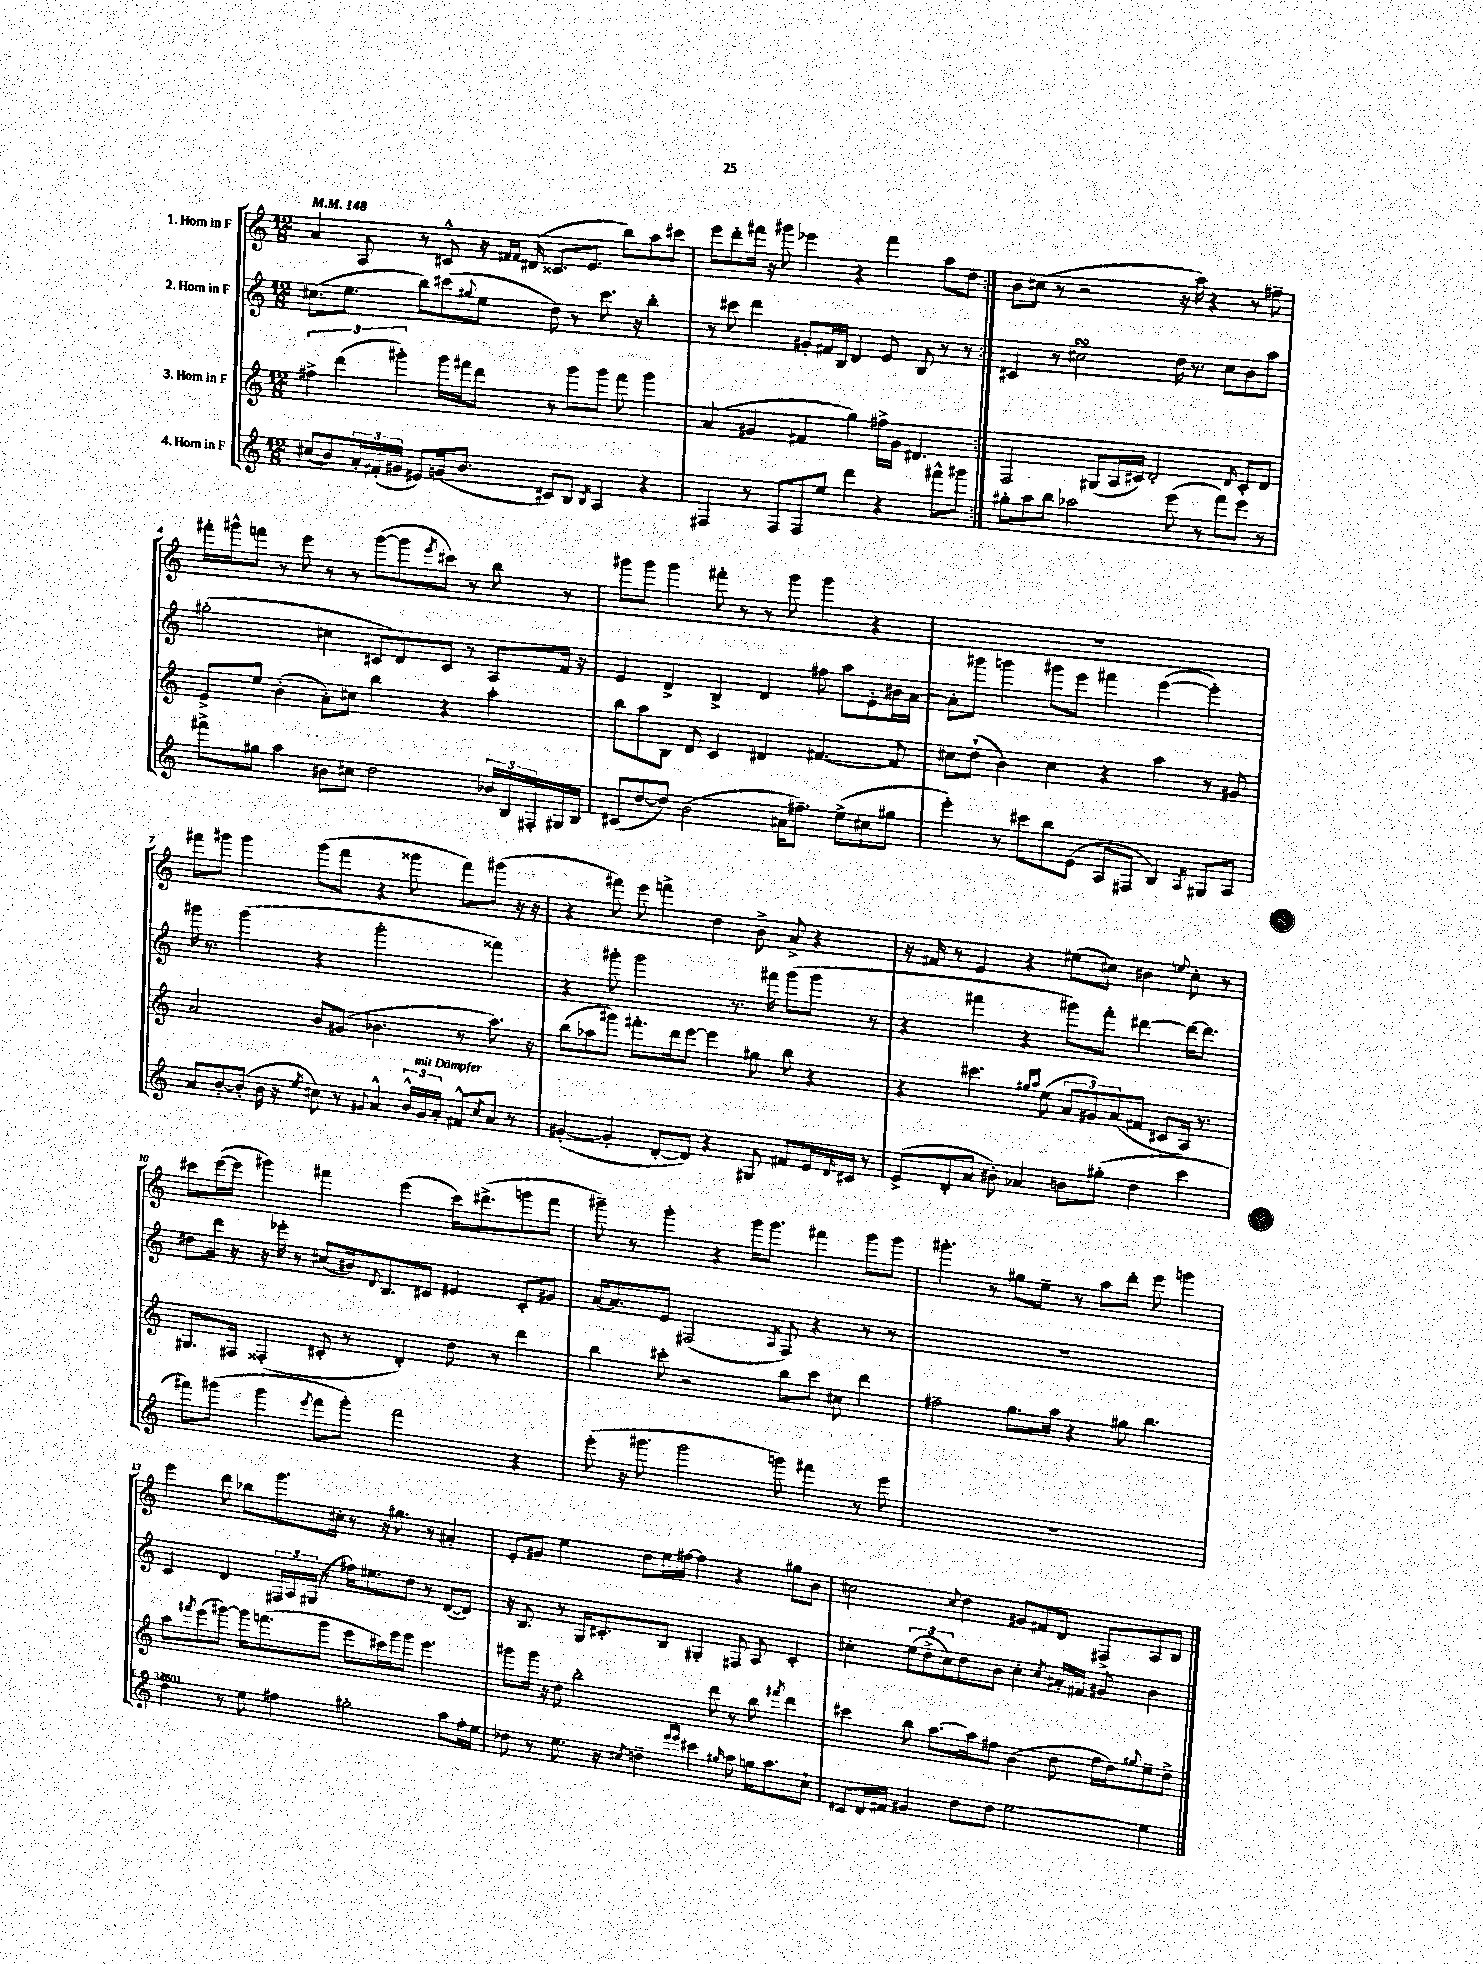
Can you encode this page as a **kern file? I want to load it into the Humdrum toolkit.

**kern	**kern	**kern	**kern
*staff4	*staff3	*staff2	*staff1
*clefG2	*clefG2	*clefG2	*clefG2
*k[]	*k[]	*k[]	*k[]
*M12/8	*M12/8	*M12/8	*M12/8
*MM148	*MM148	*MM148	*MM148
(8cc#/L	6ff#^\	(8.cc#\L	4a/
8b/)	.	.	.
.	(6ddd\	.	.
.	.	8.ee\J	.
24a'/L	.	.	8A/
(24f#'/	.	.	.
24g#/JJ	6ggg#'\)	.	.
8e#/L)	.	8bb\L)	8r
(16g/k	16ggg#\LL	(8ccc#\	8c#^^/
8.b/J	16fff#\J	.	.
.	.	8qqgg#/	.
.	8ddd\J	8ee\J	16r
.	.	.	16qqf#/LL
.	.	.	16qqf#/JJ
.	.	.	(16d#/
8c#/L)	8r	8dd\)	8.c##/L
8B/J	8ggg#\L	8r	.
.	.	.	8.e/J
8qB/	.	.	.
4A/	8ggg#\J	8.ccc#\	.
.	8fff#\	.	8bb\L)
.	.	16r	.
4r	4ggg#\	4bb'\	8aa\
.	.	.	8ccc#\J
=	=	=	=
4F#/	(4a/	8r	8eee\L
.	.	8ccc#\	8ddd'\
8r	4g#/	4ddd\	16fff#\Jk
.	.	.	16r
8F#/L	.	.	8ggg#\
8F#/	4f#/	8g#'/L	4eee-\
8ee/J	.	16f#/L	.
.	.	16B/JJ	.
4ddd\	4gg\)	4d/	4r
4r	16ff#^\LL	8e/	4fff#\
.	16g#\JJ	.	.
.	4.d#/	8B/	.
8fff#^^\L	.	8r	8aa\L
8ggg#\J	.	8r	8dd\J
=:|!	=:|!	=:|!	=:|!
8gg#'\L	2F/	4c#/	8b\L
8aa\	.	.	(8cc#\J
8bb\J	.	8r	8r
2aa-\	.	2cc#\	2r
.	(8G#/L	.	.
.	16A/L	.	.
.	16c#/JJ)	.	.
.	2d'/	.	.
(8eee\	.	16dd\	16r
.	.	8.r	16aa\)
8r	.	.	4r
8fff\L)	.	8cc#\L	.
.	16qqd/	.	.
8eee\J	8c#'/L	8b\	8r
8r	8d/J	8aa\J	8ff#~\
=	=	=	=
8fff#^\L	8e^/L	(2gg#'\	16fff#'\LL
.	.	.	16ggg#^^\J
8gg#\J	8ee/J	.	8fff\J
4aa\	(4b'\	.	8r
.	.	.	8eee\
8b#\L	8a'\L)	4cc#\	8r
8cc#\J	8cc#\J	.	8r
2dd\	4bb\	8c#/L	([8ggg#\L
.	.	8d/)	8ggg#\]
.	.	.	8qeee/
.	4r	8c#/J	8ccc#\J)
.	.	8r	8r
24b-/LL	4aa'\	8A/L	8bb\
24B/	.	.	.
24F#'/	.	.	.
16G#/	.	16f/Jk	8r
16B/JJ	.	16r	.
=	=	=	=
(8c#/L	8bb\L	4e/	8ggg#\L
[8dd/	8aa\	.	8ggg#\J
8dd/]J)	8B\J	4d^/	4ggg#\
(2b\	8d/	.	.
.	4c/	4B^/	8fff#'\
.	.	.	8r
.	4d#/	4d/	8r
16a#\LK	.	.	8ggg#\
8.ff#~\J)	.	.	.
.	[4.f#/	8ff#\	4ggg#\
(8ee^\L	.	8aa\L	.
8cc#\	.	8e'\	4r
8gg#\J	8f#/]	16b#\L	.
.	.	[16a\JJ	.
=	=	=	=
4eee'\)	8cc#\L	8a'\]L	1.r
.	(8dd`\J	8ggg#\J	.
8r	4b\)	4ggg\	.
8ccc#\L	.	.	.
8bb\	4cc#\	8ggg#\L	.
(8e\J	.	8eee\J	.
8A/L	4r	4fff#\	.
8F#/J	.	.	.
4B/)	4aa\	([4eee\	.
8qA/	.	.	.
8G#/L	8r	4eee'\])	.
8A/J	8g#/	.	.
=	=	=	=
8a/L	2a/	16ggg#\	8fff#\L
.	.	8.r	.
[8b'/	.	.	8ggg#\J
(8b'/]J	.	(4ggg#\	4ggg#\
16b\	.	.	.
16r	.	.	.
8qee/	.	.	.
8cc#\)	8b/L	4r	(8ggg#\L
8r	(8g#/J	.	8fff#\J
8qqg#/	.	.	.
4a^^/	4.b-\	2ggg#'\	4r
24b^^/LL	.	.	8ggg##\
24g#/	.	.	.
24a'/JJ	.	.	.
8f#^^/L	8r	.	8fff#\L)
8qcc#/	.	.	.
8a/J	8.aa\)	4fff##\)	(8ggg#\J
8r	.	.	16r
.	16r	.	16r
=	=	=	=
([4g#'/	(8bb\L	4r	4r
.	8aa-\	.	.
4g#'/]	8ggg#\J)	8ggg#'\	8fff#\)
.	8.fff#'\L	2ggg#\	8eee\
[8d'/L	.	.	4fff^\
.	16ddd\k	.	.
8d/]J)	[8eee\J	.	.
4r	4eee\]	.	4dd\
.	.	8.r	.
8G#/	8gg#\	.	8b^\
.	.	16fff#\	.
8f#/L	8bb\	(8ggg#\L	8a^/
16e/L	4r	8ggg#\J	4r
16qqd/	.	.	.
16c#/JJ	.	.	.
8r	.	8r	.
=	=	=	=
(8e^/L	4r	4r	16r
.	.	.	16f#/
8d'/	.	.	8r
8a/J	4.ccc#\	4fff#\	4e/
8b#'\)	.	.	.
4a-/	.	4r	4r
.	16qqgg#/LL	.	.
.	16qqaa/JJ	.	.
.	(8ee\	.	.
8b\L	12a/L	8ggg#\L)	(8ee#\L
.	12g#/)	.	.
(8gg#'\J	.	8fff#'\J	8cc#\J)
.	(12a/	.	.
4dd\	8f#/J	[4ddd#\	4b#\
.	8c#/L	.	.
.	.	.	8qqee/
4ccc\	16A/Jk)	16ddd#\_LK	8cc#'\
.	8.r	8.ddd#\]J	.
.	.	.	8r
=	=	=	=
8fff#\L)	8.G#/L	8dd#\L	8ccc#\L
(8ggg#\J	.	16ddd\Jk	([16eee\L
.	16F#/Jk	16r	16eee\]JJ
4ggg#\	(4F##'/	16r	4ggg#\)
.	.	16eee-'\	.
.	.	8r	.
8qeee/	.	.	.
8fff#\L	8c#'/	(8cc#/L	4fff#\
8ggg#'\J)	8r	16b#/k)	.
.	.	8qqd/	.
.	.	8.B/	.
2fff#\	4d'/)	.	(4eee\
.	.	8c#/J	.
.	8dd\	4e#/	16ccc#\LK)
.	.	.	(8.ddd#^\
.	8r	.	.
4r	4ddd\	8c#'/L	8ggg\
.	.	8g#/J	8fff#\J
=	=	=	=
(8eee'\	4bb\	[16a/LK	8ggg#~\)
.	.	8.a/]	.
16r	.	.	8r
8.ggg#\	.	.	.
.	8ccc#'\	8e/J	4ggg#'\
2ggg#\	2r	(2F#/	.
.	.	.	4r
.	.	.	16ggg#\LK
.	.	.	8.ggg#\J
.	.	8qA/	.
8ggg\)	8bb\L	8F#/)	.
4fff#\	8ccc#\J	4r	4fff#\
.	8cc#\	.	.
8r	4ddd\	8r	8ggg#\L
8eee\	.	8r	8ggg#\J
=	=	=	=
1.r	2ff#~\	1.r	4.ggg#'\
.	.	.	8r
.	8.gg\L	.	8gg#\L
.	.	.	8ee~\J
.	16aa\Jk	.	.
.	4r	.	8r
.	.	.	8aa\L
.	8gg#\	.	8ddd'\J
.	4.bb\	.	8eee\
.	.	.	4ggg\
=	=	=	=
4dd^\	8aa\L	4c/	4eee\
.	8qfff#/	.	.
.	(8eee\	.	.
8r	[8ggg#\J)	4d/	8ddd\
8ee\	16ggg#\]LK	.	8bb-\L
.	(8.fff\	.	.
4ff#\	.	24F#/LL	8.ggg\
.	.	24A/	.
.	.	(24G#/JJ	.
.	8ggg#\J	8r	.
.	.	.	16cc#'\Jk
2gg#'\	8eee\L	16ff#\LK)	8r
.	.	8.ee#\	.
.	16ccc#\L)	.	16r
.	16ggg#\J	.	8.gg#\
.	8ggg#\J	8dd\J	.
.	4.eee\	8r	8r
8aa\L	.	([8d/L	4a#'/
16ff#'\L	.	8d/]J)	.
16ee\JJ	.	.	.
=	=	=	=
8dd-\	8ggg#\L	16r	8e'/L
.	.	8.B/	.
8r	16ggg#\Jk	.	8g#/J
.	16r	.	.
8.ee\	8dd\	8r	4ee\
.	2bb'\	16G/LK	.
16r	.	8.c#'/	.
8qcc#/	.	.	.
4dd~\	.	.	8dd\L
.	.	8B/J	16ee\L
.	.	.	[16ff#\JJ
16qqeee/LL	.	.	.
16qqeee/JJ	.	.	.
4ccc#\	.	4G#'/	4ff#\]
.	8ddd\	.	.
16qqgg#/	.	.	.
8aa\	8r	8F#/	4r
16gg\LK	8bb\	8A/	.
8.aa\	.	.	.
.	8qfff#/	.	.
.	4ddd\	4c#'/	8gg#\L
8cc#`\J	.	.	8b\J
=	=	=	=
8c#/L	4ccc#\	4cc#'\	2cc#\
16d'/L	.	.	.
16f#/JJ	.	.	.
4g#/	8bb\	(12ee\L	.
.	.	12dd^\	.
.	[8.aa\L	.	.
.	.	12cc#\)	.
.	.	.	8qqcc#/
8dd\L	.	8dd\	4dd\
.	16aa\]k	.	.
8dd\J	8ff#\J	8b\J	.
[2ee\	(4b\	4cc#'\	8g#/L
.	.	.	8f#/
.	.	8qcc#/	.
.	8dd\	16a#'/LL	8d/J
.	.	16f#/JJ	.
.	16ff#\LL	8g#/	8F#^/L
.	16dd\J)	.	.
.	8qqgg#/	.	.
4ee\]	8ee~\	4b\	8A/
.	8dd^\J	.	8B/J
==	==	==	==
*-	*-	*-	*-
